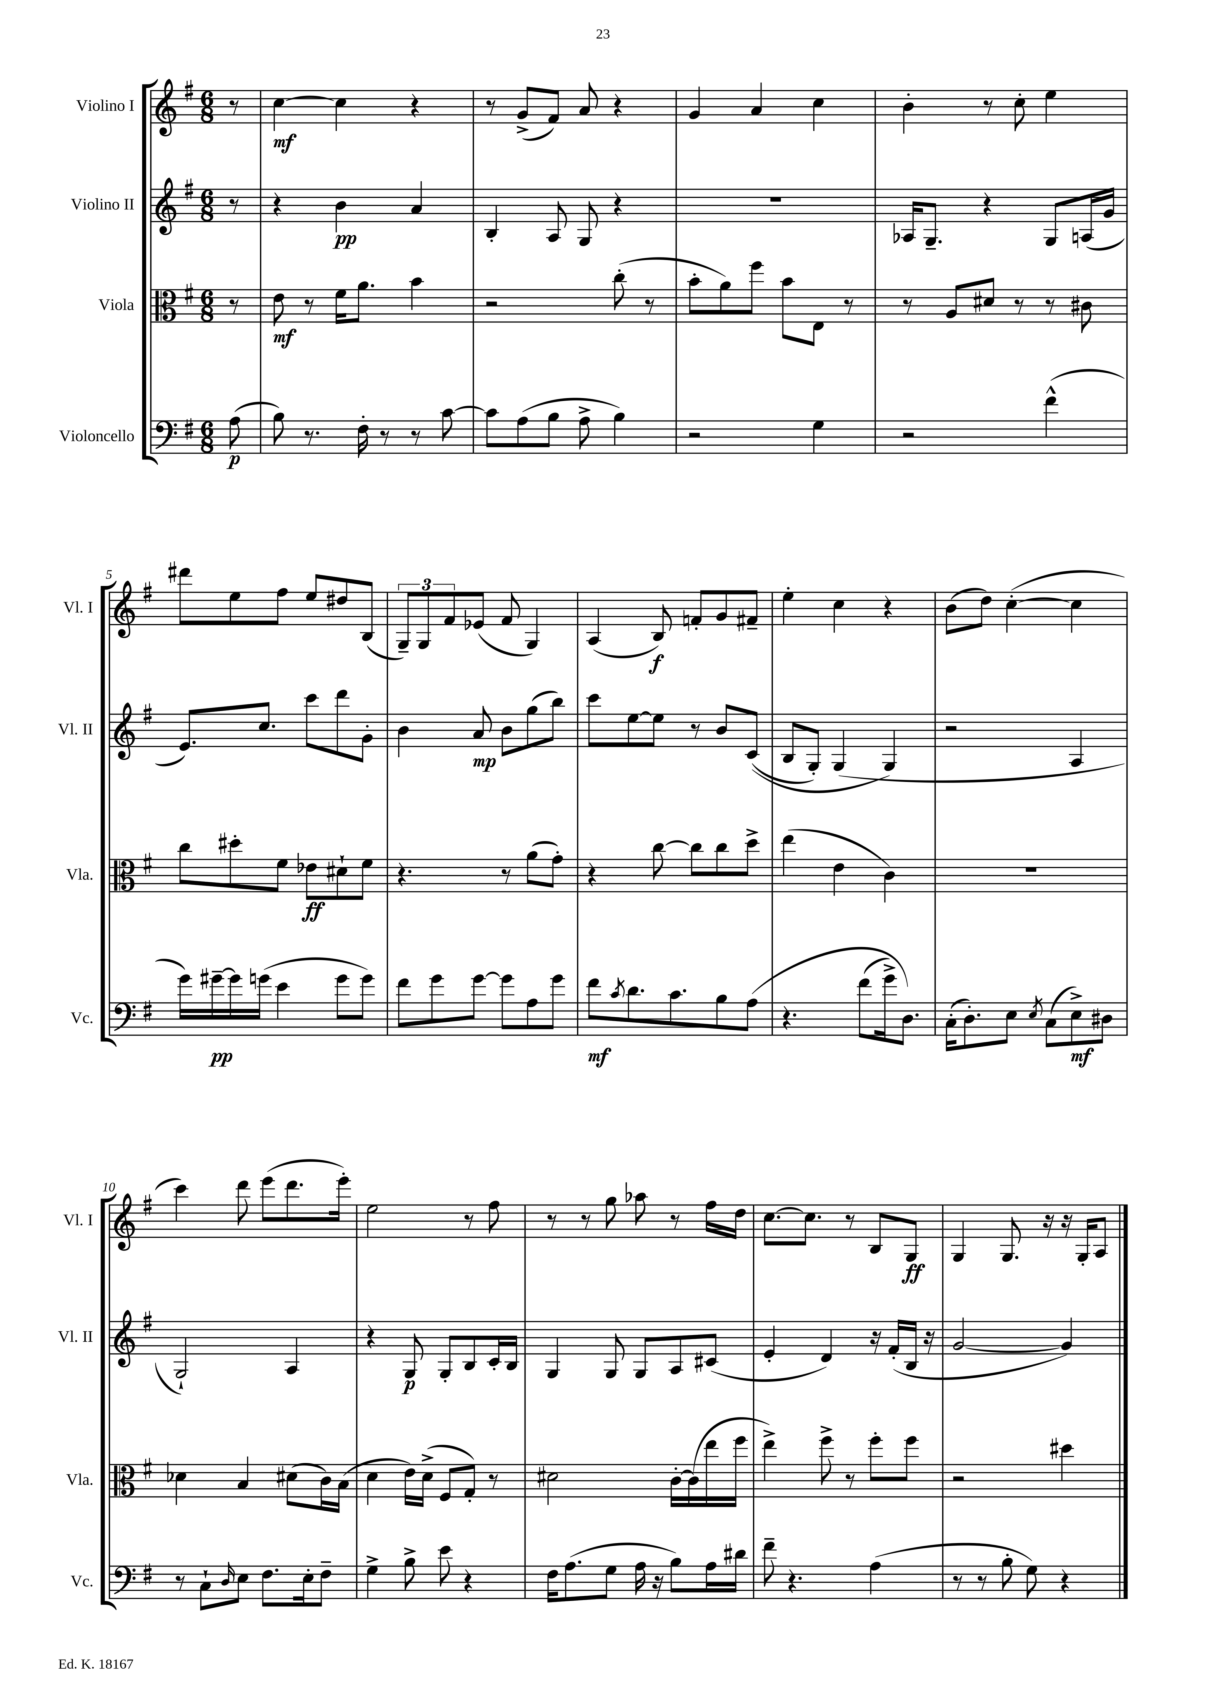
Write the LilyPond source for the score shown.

<<
\new StaffGroup <<
\new Staff = "s0" \with { instrumentName = "Violino I" shortInstrumentName = "Vl. I" } {
    \clef treble \key g \major \numericTimeSignature \time 6/8 \partial 8
    r8 |
    c''4~\mf c''4 r4 |
    r8 g'8->( fis'8) a'8 r4 |
    g'4 a'4 c''4 |
    b'4-. r8 c''8-. e''4 |
    dis'''8 e''8 fis''8 e''8 dis''8 b8( |
    \tuplet 3/2 { g8--) g8 fis'8 } ees'8( fis'8 g4) |
    a4( b8\f) f'8-. g'8 fis'8-- |
    e''4-. c''4 r4 |
    b'8( d''8) c''4~-.( c''4 |
    c'''4) d'''8 e'''8( d'''8. e'''16-.) |
    e''2 r8 fis''8 |
    r8 r8 g''8 aes''8 r8 fis''16 d''16 |
    c''8.~ c''8. r8 b8 g8\ff |
    g4 g8. r16 r16 g16-. a8 \bar "|." |
}
\new Staff = "s1" \with { instrumentName = "Violino II" shortInstrumentName = "Vl. II" } {
    \clef treble \key g \major \numericTimeSignature \time 6/8 \partial 8
    r8 |
    r4 b'4\pp a'4 |
    b4-. a8 g8 r4 |
    R2. |
    aes16 g8.-- r4 g8 a16( g'16 |
    e'8.) c''8. c'''8 d'''8 g'8-. |
    b'4 a'8\mp b'8 g''8( b''8) |
    c'''8 e''8~ e''8 r8 b'8 c'8(\( |
    b8 g8-.) g4( g4\) |
    r2 a4 |
    g2-!) a4 |
    r4 g8\p g8-. b8 c'16-. b16 |
    g4 g8 g8 a8 cis'8( |
    e'4-. d'4) r16 fis'16-.( b16 r16 |
    g'2~ g'4) \bar "|." |
}
\new Staff = "s2" \with { instrumentName = "Viola" shortInstrumentName = "Vla." } {
    \clef alto \key g \major \numericTimeSignature \time 6/8 \partial 8
    r8 |
    e'8\mf r8 fis'16 a'8. b'4 |
    r2 c''8-.( r8 |
    b'8-. a'8) fis''8 b'8 e8 r8 |
    r8 a8 dis'8 r8 r8 cis'8 |
    c''8 dis''8-. fis'8 ees'8\ff dis'8-! fis'8 |
    r4. r8 a'8( g'8-.) |
    r4 c''8~ c''8 c''8 d''8-> |
    e''4( e'4 c'4) |
    R2. |
    des'4 b4 dis'8( c'16) b16( |
    d'4 e'16) d'16->( fis8 g8-.) r8 |
    dis'2 c'16~-. c'16( e''16 fis''16 |
    e''4->) fis''8-> r8 fis''8-. fis''8 |
    r2 dis''4 \bar "|." |
}
\new Staff = "s3" \with { instrumentName = "Violoncello" shortInstrumentName = "Vc." } {
    \clef bass \key g \major \numericTimeSignature \time 6/8 \partial 8
    a8\p( |
    b8) r8. fis16-. r8 r8 c'8~ |
    c'8 a8( b8 a8-> b4) |
    r2 g4 |
    r2 fis'4-^( |
    g'16) gis'16~--\pp gis'16 g'16( e'4 g'8 g'8) |
    fis'8 g'8 g'8~ g'8 a8 g'8 |
    fis'8\mf \acciaccatura { c'8 } d'8. c'8. b8 a8\( |
    r4. fis'8( g'16->) d8.\) |
    c16-.( d8.-.) e8 \acciaccatura { e8 } c8( e8->\mf) dis8 |
    r8 c8-! \grace { d16 } e8 fis8. e16-. fis8-- |
    g4-> b8-> e'8 r4 |
    fis16 a8.( g8 a16 r16 b8) a16 dis'16 |
    fis'8-- r4. a4( |
    r8 r8 b8-. g8) r4 \bar "|." |
}
>>
>>
